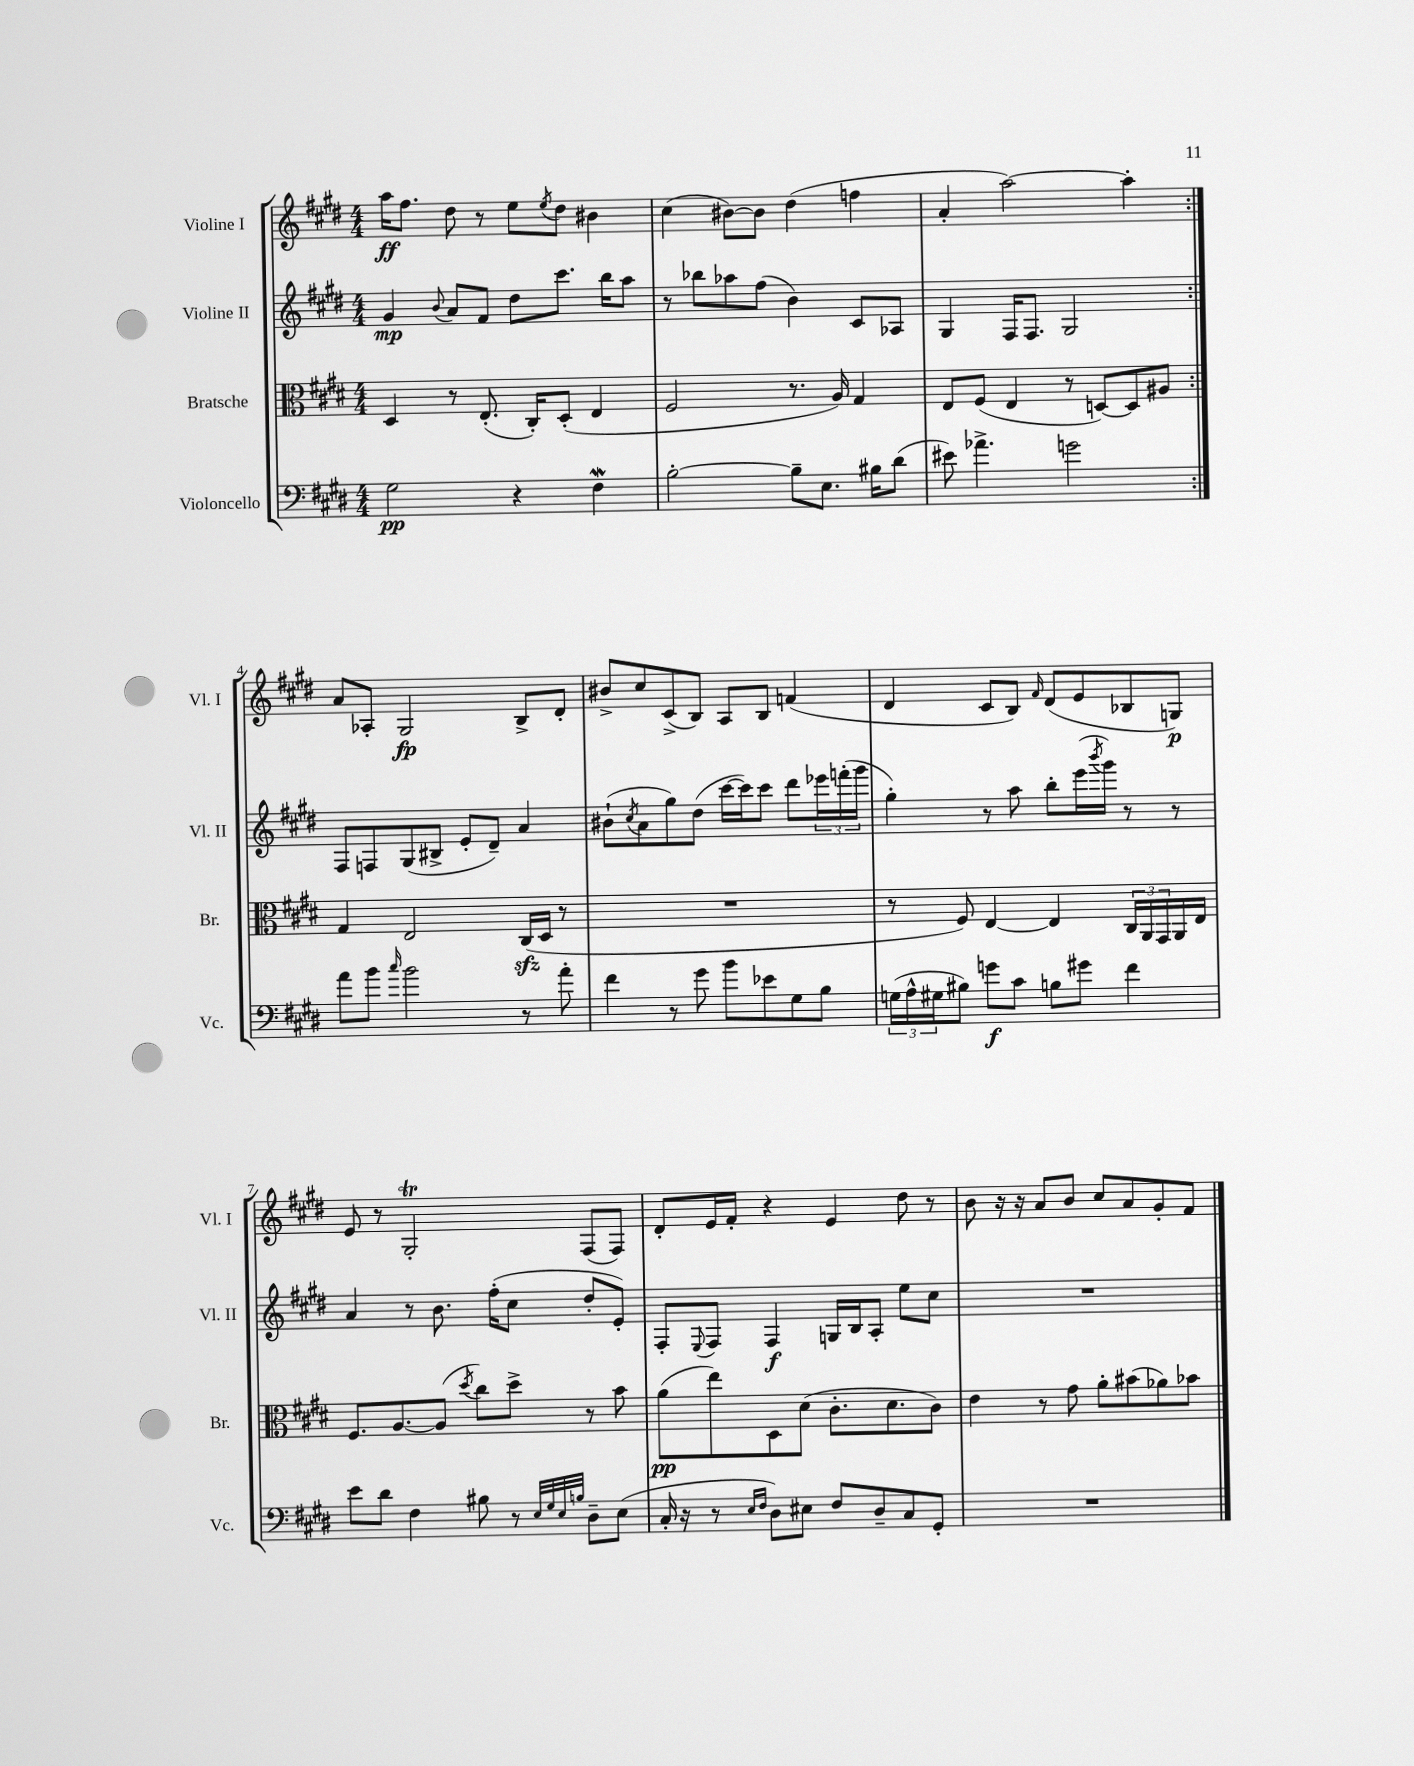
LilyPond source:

<<
\new StaffGroup <<
\new Staff = "s0" \with { instrumentName = "Violine I" shortInstrumentName = "Vl. I" } {
    \clef treble \key e \major \numericTimeSignature \time 4/4
    \repeat volta 2 { a''16\ff fis''8. dis''8 r8 e''8 \acciaccatura { e''8 } dis''8 bis'4 |
    cis''4( bis'8~) bis'8 dis''4( f''4 |
    a'4-. a''2~) a''4-. | }
    a'8 aes8-. gis2\fp b8-> dis'8-. |
    bis'8-> cis''8 cis'8->( b8) a8 b8 f'4( |
    dis'4 cis'8 b8) \grace { fis'16 } dis'8( e'8 bes8 g8\p) |
    e'8 r8 gis2-.\trill fis8( fis8) |
    dis'8-. e'16 fis'16-. r4 e'4 dis''8 r8 |
    b'8 r16 r16 a'8 b'8 cis''8 a'8 gis'8-. fis'8 \bar "|." |
}
\new Staff = "s1" \with { instrumentName = "Violine II" shortInstrumentName = "Vl. II" } {
    \clef treble \key e \major \numericTimeSignature \time 4/4
    \repeat volta 2 { gis'4\mp \appoggiatura { b'8 } a'8 fis'8 dis''8 cis'''8. b''16 a''8 |
    r8 bes''8 aes''8 fis''8( b'4) cis'8 aes8 |
    gis4 fis16 fis8. gis2 | }
    fis8 f8 gis8( bis8-> e'8-. dis'8--) a'4 |
    bis'8-!( \acciaccatura { cis''8 } a'8 gis''8) dis''8( cis'''16~ cis'''16) cis'''8 dis'''8 \tuplet 3/2 { ees'''16 f'''16-.( gis'''16 } |
    gis''4-.) r8 a''8 b''8-. e'''16( \acciaccatura { b'''8 } gis'''16) r8 r8 |
    a'4 r8 b'8. fis''16-.( cis''8 dis''8-. e'8-.) |
    fis8-. \appoggiatura { e8 } fis8 fis4\f g16 b16 a8-. e''8 cis''8 |
    R1 \bar "|." |
}
\new Staff = "s2" \with { instrumentName = "Bratsche" shortInstrumentName = "Br." } {
    \clef alto \key e \major \numericTimeSignature \time 4/4
    \repeat volta 2 { dis4 r8 e8.-.( cis16-.) dis8-.( e4 |
    fis2 r8. a16) gis4 |
    e8 fis8( e4 r8 d8~) d8 ais8 | }
    gis4 e2 cis16\sfz( dis16 r8 |
    R1 |
    r8 fis8) e4~ e4 \tuplet 3/2 { cis16 a,16 gis,16 } a,16 e16 |
    fis8. a8.~ a8( \acciaccatura { dis''8 } cis''8) dis''8-> r8 b'8 |
    a'8\pp( e''8) dis8 dis'8( cis'8.-. dis'8. cis'8) |
    e'4 r8 gis'8 a'8-. bis'8( aes'8) bes'8 \bar "|." |
}
\new Staff = "s3" \with { instrumentName = "Violoncello" shortInstrumentName = "Vc." } {
    \clef bass \key e \major \numericTimeSignature \time 4/4
    \repeat volta 2 { gis2\pp r4 fis4\mordent |
    b2~-. b8-- e8. bis16 dis'8( |
    eis'8) aes'4.-> g'2 | }
    a'8 b'8 \grace { cis''16 } b'2 r8 a'8-. |
    fis'4 r8 gis'8 b'8 ees'8 gis8 b8 |
    \tuplet 3/2 { g16( a16-^ gis16 } bis8) g'8\f cis'8 b8 gis'8 fis'4 |
    e'8 dis'8 fis4 bis8 r8 \grace { e32 gis32 e32 b32 } dis8-- e8( |
    cis16-. r16 r8 \grace { e16 fis16 } dis8) eis8 fis8 dis8-- cis8 gis,8-. |
    R1 \bar "|." |
}
>>
>>
